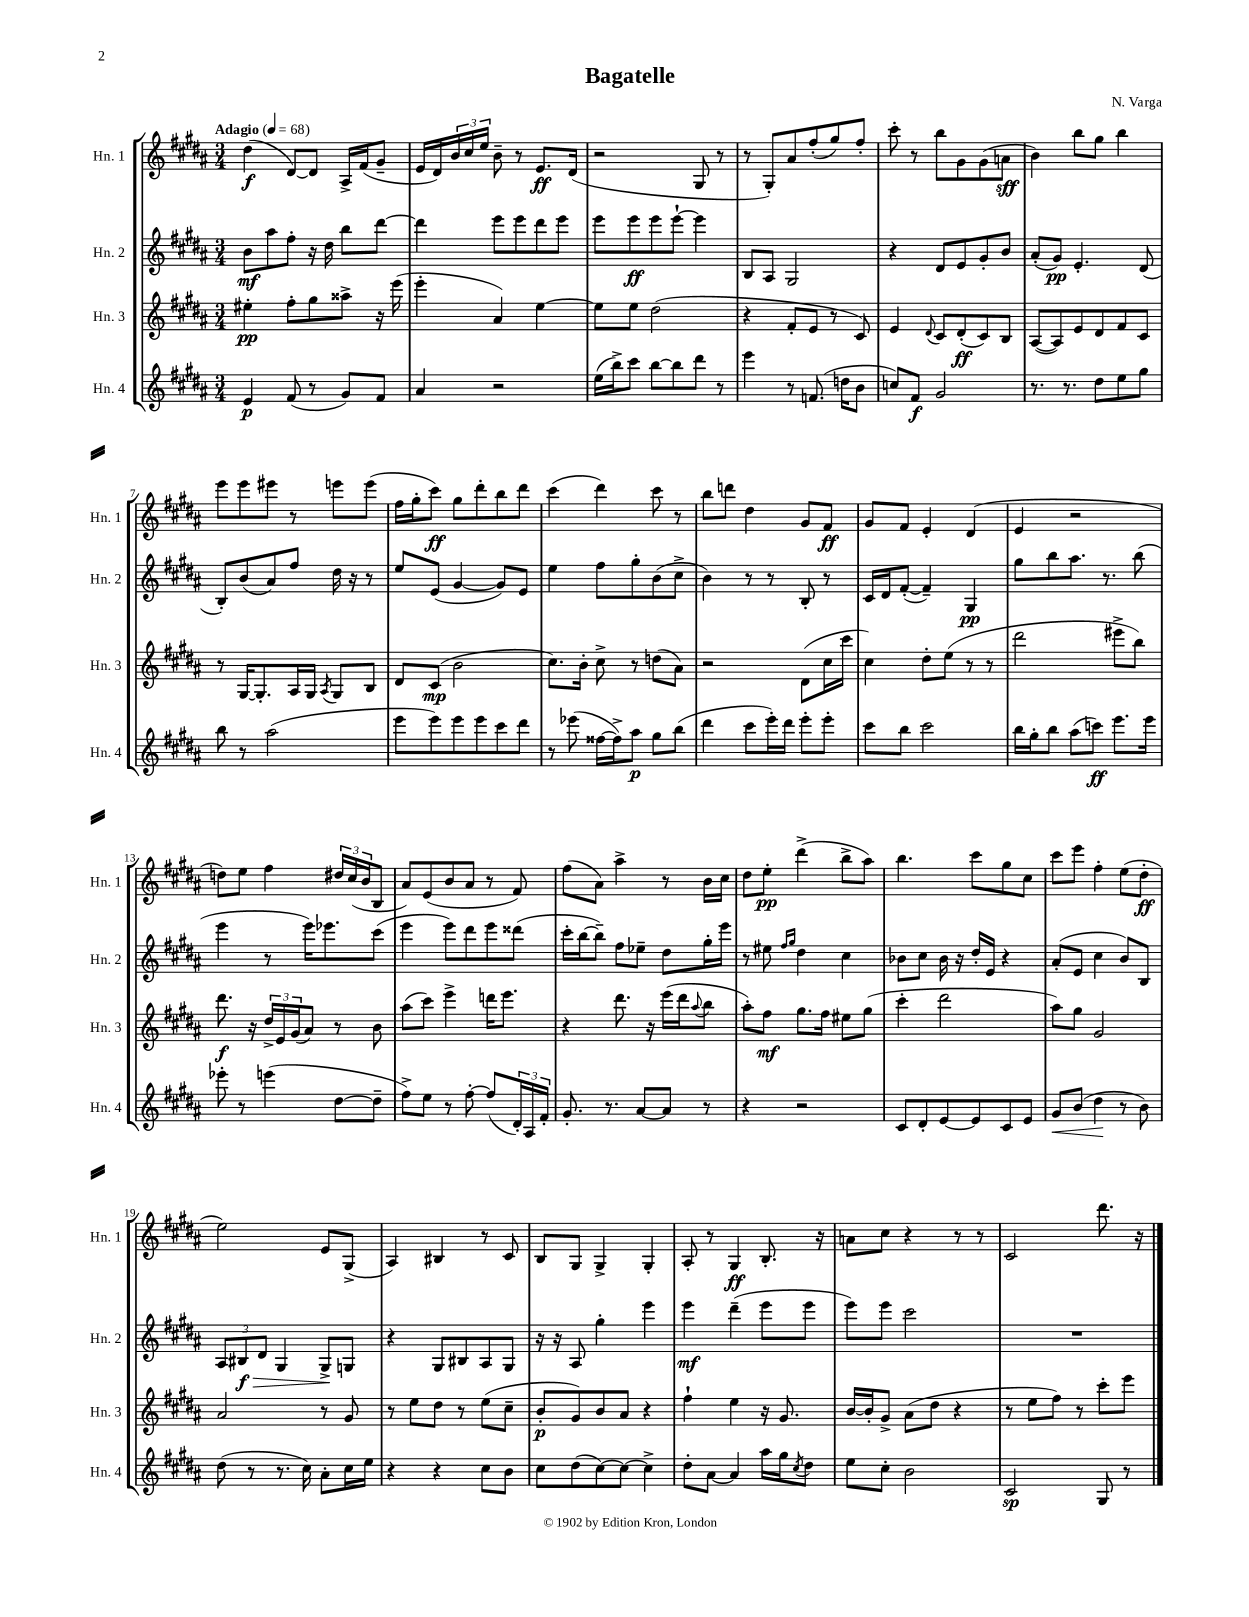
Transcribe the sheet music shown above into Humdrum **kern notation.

**kern	**kern	**kern	**kern
*staff4	*staff3	*staff2	*staff1
*clefG2	*clefG2	*clefG2	*clefG2
*k[f#c#g#d#a#]	*k[f#c#g#d#a#]	*k[f#c#g#d#a#]	*k[f#c#g#d#a#]
*M3/4	*M3/4	*M3/4	*M3/4
*MM68	*MM68	*MM68	*MM68
4e/	4ee#'\	8b\L	(4dd#\
.	.	8aa#\	.
(8f#/	8ff#'\L	8ff#'\J	[8d#/L)
8r	8gg#\	16r	8d#/]J
.	.	16dd#\	.
8g#/L)	8aa##^\J	8bb\L	16A#^/LL
.	.	.	(16f#/J
8f#/J	16r	[8ddd#\J	8g#~/J
.	(16eee\	.	.
=	=	=	=
4a#/	4eee'\	4ddd#\]	16e/LL
.	.	.	16d#/)
.	.	.	24b/
.	.	.	24cc#/
.	.	.	24ee/JJ
2r	4a#/)	8eee\L	8b~\
.	.	8eee\	8r
.	[4ee\	8ddd#\	8.e/L
.	.	8eee\J	.
.	.	.	(16d#/Jk
=	=	=	=
(16ee\LL	8ee\]L	8eee\L	2r
16bb^\J)	.	.	.
8ccc#\J	8ee\J	8eee\	.
[8bb\L	(2dd#\	8eee\	.
8bb\]	.	[8eee`\J	.
8ddd#\J	.	4eee\]	8G#/
8r	.	.	8r
=	=	=	=
4eee\	4r	8B/L	8r
.	.	8A#/J	8G#'/L)
8r	8f#'/L	2G#/	8a#/
(8.f/	8e/J	.	(8ff#'/
.	8r	.	8gg#/)
16dd\LK	.	.	.
8b\J	8c#/)	.	8ff#'/J
=	=	=	=
8cc/L)	4e/	4r	8ccc#'\
8f#/J	.	.	8r
.	8qqd#/	.	.
2g#/	8c#/L	8d#/L	8bb\L
.	(8d#'/	8e/	8g#\
.	8c#/)	8g#'/	(8g#\
.	8B/J	8b/J	8a\J
=	=	=	=
8.r	([8A#/L	(8a#'/L	4b\)
.	8A#/])	8g#/J)	.
8.r	.	.	.
.	8e/	4.e'/	8bb\L
8dd#\L	8d#/	.	8gg#\J
8ee\	8f#/	.	4bb\
8gg#\J	8c#/J	(8d#/	.
=	=	=	=
8bb\	8r	8B'/L)	8eee\L
8r	[16G#/LK	(8b/	8eee\
.	8.G#'/]	.	.
(2aa#\	.	8a#/)	8eee#\J
.	16A#/L	8ff#/J	8r
.	16G#/JJ	.	.
.	8qA#/	.	.
.	8G#/L	16dd#\	8eee\L
.	.	16r	.
.	8B/J	8r	(8eee\J
=	=	=	=
8eee\L	8d#/L	8ee/L	16ff#\LL
.	.	.	16gg#'\J
8eee\)	(8c#/J	(8e/J	8ccc#\J)
8eee\	2b\	[4g#/	8gg#\L
8eee\	.	.	8ddd#'\
8ccc#\	.	8g#/]L)	8bb\
8ddd#\J	.	8e/J	8ddd#\J
=	=	=	=
8r	8.cc#\L)	4ee\	(4ccc#\
(8eee-\	.	.	.
.	16b'\Jk	.	.
[16ff##\LL	8cc#^\	8ff#\L	4ddd#\)
16ff##^\]J)	.	.	.
8aa#\J	8r	8gg#'\	.
8gg#\L	(8dd\L	(8b\	8ccc#\
(8bb\J	8a#\J)	8cc#^\J	8r
=	=	=	=
4ddd#\	2r	4b\)	8bb\L
.	.	.	8ddd\J
8ccc#\L	.	8r	4dd#\
16eee'\L)	.	8r	.
16ddd#\JJ	.	.	.
8eee'\L	(8d#\L	8B'/	8g#/L
8eee'\J	16cc#\L	8r	8f#/J
.	16ccc#\JJ	.	.
=	=	=	=
8ccc#\L	4cc#\)	16c#/LL	8g#/L
.	.	16d#/J	.
8bb\J	.	([8f#'/J	8f#/J
2ccc#\	8dd#'\L	4f#~/])	4e'/
.	(8ee\J	.	.
.	8r	4G#/	(4d#/
.	8r	.	.
=	=	=	=
16bb\LL	2ddd#\	8gg#\L	4e/
16gg#'\J	.	.	.
8bb\J	.	8bb\	.
(8aa#\L	.	8.aa#\J	2r
8ccc\J)	.	.	.
.	.	8.r	.
8.eee\L	8eee#^\L	.	.
.	8bb\J)	(8bb\	.
16eee\Jk	.	.	.
=	=	=	=
8eee-'\	8.ddd#\	4eee\	8dd\L)
8r	.	.	8ee\J
.	16r	.	.
(4eee\	24dd#^/LL	8r	4ff#\
.	24e/	.	.
.	(24g#/J	.	.
.	8a#/J)	16eee\LK)	.
.	.	8.eee-\	.
[8dd#\L	8r	.	24dd#/LL
.	.	.	(24cc#/
.	.	.	24b/J
8dd#~\]J	8b\	(8ccc#\J	8B/J
=	=	=	=
8ff#^\L)	(8aa#\L	4eee\	8a#/L)
8ee\J	8ccc#\J)	.	(8e/
8r	4eee^\	8eee\L)	8b/
[8ff#'\	.	8ddd#\	8a#/J
(8ff#/]L	16ddd\LK	8eee\	8r
.	8.eee\J	.	.
24d#'/L)	.	(8ddd##\J	8f#/)
24A#/	.	.	.
24f#'/JJ	.	.	.
=	=	=	=
8.g#'/	4r	16ccc#'\LL	(8ff#\L
.	.	[16bb\J	.
.	.	8bb~\]J)	8a#\J)
8.r	.	.	.
.	8.ddd#\	8ff#\L	4aa#^\
[8a#/L	.	8ee-~\J	.
.	16r	.	.
8a#/]J	(16eee\LL	8dd#\L	8r
.	16ddd#\J	.	.
.	8qqaa#/	.	.
8r	8bb\J	16gg#'\L	16b\LL
.	.	16eee\JJ	16cc#\JJ
=	=	=	=
4r	8aa#'\L)	8r	8dd#\L
.	8ff#\J	8ee#\	8ee'\J
.	.	16qqff#/LL	.
.	.	16qqgg#/JJ	.
2r	8.gg#\L	4dd#\	(4ddd#^\
.	16ff#\Jk	.	.
.	8ee#\L	4cc#\	8bb^\L
.	(8gg#\J	.	8aa#\J)
=	=	=	=
8c#/L	4ccc#'\	8b-\L	4.bb\
8d#'/	.	8cc#\J	.
[8e/	2ddd#\	16b-\	.
.	.	16r	.
8e/]	.	16dd#'/LL	8ccc#\L
.	.	16e/JJ	.
8c#/	.	4r	8gg#\
8e/J	.	.	8cc#\J
=	=	=	=
8g#/L	8aa#\L)	(8a#'/L	8ccc#\L
(8b/J	8gg#\J	8e/J	8eee\J
4dd#\	2g#/	4cc#\	4ff#'\
8r	.	8b/L)	(8ee\L
8b\)	.	8B/J	8dd#'\J
=	=	=	=
(8dd#\	2a#/	12A#/L	2ee\)
.	.	12B#/	.
8r	.	.	.
.	.	12d#/J	.
8.r	.	4G#/	.
16cc#\)	.	.	.
8a#'\L	8r	8G#^/L	8e/L
16cc#\L	8g#/	8G/J	(8G#^/J
16ee\JJ	.	.	.
=	=	=	=
4r	8r	4r	4A#/)
.	8ee\L	.	.
4r	8dd#\J	8G#/L	4B#/
.	8r	8B#/	.
8cc#\L	(8ee\L	8A#/	8r
8b\J	8cc#~\J	8G#/J	8c#/
=	=	=	=
8cc#\L	8b'/L	16r	8B/L
.	.	16r	.
(8dd#\	8g#/)	8A#/	8G#/J
[8cc#\)	8b/	4gg#'\	4G#^/
8cc#\_J	8a#/J	.	.
4cc#^\]	4r	4eee\	4G#'/
=	=	=	=
8dd#'\L	4ff#`\	4eee\	8A#'/
[8a#\J	.	.	8r
4a#/]	4ee\	(4ddd#~\	4G#/
16aa#\LL	16r	8eee\L	8.B'/
16gg#\J	8.g#/	.	.
8qcc#/	.	.	.
8dd#\J	.	8eee\J	.
.	.	.	16r
=	=	=	=
8ee\L	[16b/LL	8eee\L)	8a\L
.	16b'/]J	.	.
8cc#'\J	8g#^/J	8eee\J	8cc#\J
2b\	(8a#\L	2ccc#\	4r
.	8dd#\J	.	.
.	4r	.	8r
.	.	.	8r
=	=	=	=
2c#/	8r	2.r	2c#/
.	8ee\L	.	.
.	8ff#\J)	.	.
.	8r	.	.
8G#/	8ccc#'\L	.	8.ddd#\
8r	8eee\J	.	.
.	.	.	16r
==	==	==	==
*-	*-	*-	*-
